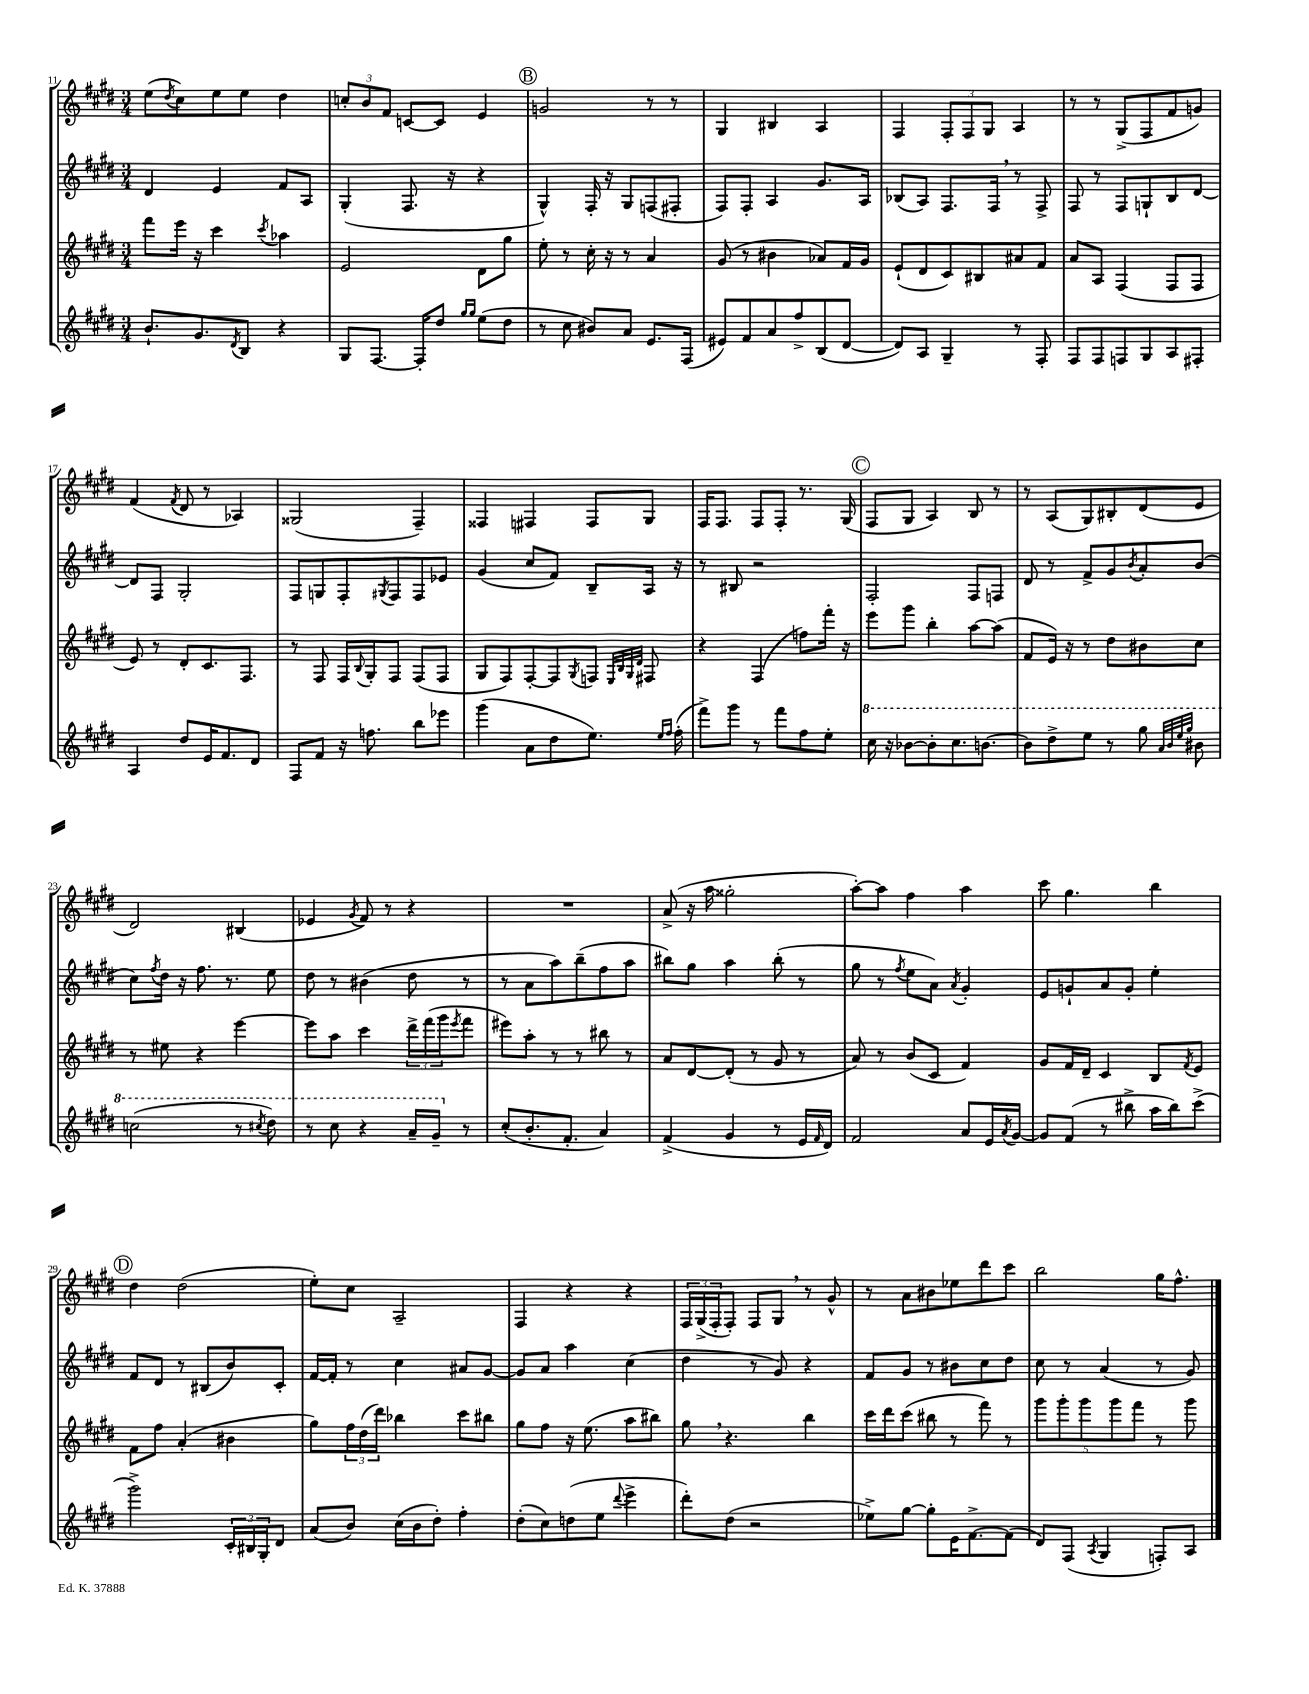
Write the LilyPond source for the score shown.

<<
\new StaffGroup <<
\new Staff = "s0" {
    \clef treble \key e \major \numericTimeSignature \time 3/4
    e''8( \acciaccatura { dis''8 } cis''8) e''8 e''8 dis''4 |
    \tuplet 3/2 { c''8-. b'8 fis'8 } c'8~ c'8 e'4 |
    \mark \markup { \circle "B" } g'2 r8 r8 |
    gis4 bis4 a4 |
    fis4 \tuplet 3/2 { fis8-. fis8 gis8 } a4 |
    r8 r8 gis8->( fis8 fis'8 g'8) |
    fis'4( \acciaccatura { fis'8 } dis'8 r8 aes4) |
    gisis2( fis4--) |
    fisis4 fis4 fis8 gis8 |
    fis16 fis8. fis8 fis8-. r8. gis16( |
    \mark \markup { \circle "C" } fis8 gis8 a4) b8 r8 |
    r8 a8( gis8) bis8-. dis'8( e'8 |
    dis'2) bis4( |
    ees'4 \acciaccatura { gis'8 } fis'8) r8 r4 |
    R2. |
    a'8->( r16 a''16 gisis''2-. |
    a''8~-.) a''8 fis''4 a''4 |
    cis'''8 gis''4. b''4 |
    \mark \markup { \circle "D" } dis''4 dis''2( |
    e''8-.) cis''8 a2-- |
    fis4 r4 r4 |
    \tuplet 3/2 { fis16 gis16->( fis16-. } fis8-.) fis8 gis8 \breathe r8 gis'8-^ |
    r8 a'8 bis'8 ees''8 dis'''8 cis'''8 |
    b''2 gis''16 fis''8.-^ \bar "|." |
}
\new Staff = "s1" {
    \clef treble \key e \major \numericTimeSignature \time 3/4
    dis'4 e'4 fis'8 a8 |
    gis4-.( fis8. r16 r4 |
    \mark \markup { \circle "B" } gis4-^) fis16-. r16 gis8 f8( fis8-. |
    fis8) fis8-. a4 gis'8. a16 |
    bes8( a8) fis8. fis16 \breathe r8 fis8-> |
    fis8 r8 fis8 g8-! b8 dis'8~ |
    dis'8 fis8 gis2-. |
    fis8 g8 fis8-. \acciaccatura { gis8 } fis8 fis8 ees'8 |
    gis'4( cis''8 fis'8) b8-- a16 r16 |
    r8 bis8 r2 |
    \mark \markup { \circle "C" } fis2-. fis8 f8 |
    dis'8 r8 fis'8-> gis'8 \acciaccatura { b'8 } a'8-. b'8( |
    cis''8) \acciaccatura { fis''8 } dis''16 r16 fis''8. r8. e''8 |
    dis''8 r8 bis'4( dis''8 r8 |
    r8 a'8 a''8) b''8--( fis''8 a''8 |
    bis''8) gis''8 a''4 bis''8-.( r8 |
    gis''8 r8 \acciaccatura { fis''8 } e''8 a'8) \acciaccatura { a'8 } gis'4-. |
    e'8 g'8-! a'8 g'8-. e''4-. |
    \mark \markup { \circle "D" } fis'8 dis'8 r8 bis8( b'8) cis'8-. |
    fis'16~ fis'16-. r8 cis''4 ais'8 gis'8~ |
    gis'8 a'8 a''4 cis''4( |
    dis''4 r8 gis'8) r4 |
    fis'8 gis'8 r8 bis'8 cis''8 dis''8 |
    cis''8 r8 a'4( r8 gis'8) \bar "|." |
}
\new Staff = "s2" {
    \clef treble \key e \major \numericTimeSignature \time 3/4
    fis'''8 e'''16 r16 cis'''4 \acciaccatura { cis'''8 } aes''4 |
    e'2 dis'8 gis''8 |
    \mark \markup { \circle "B" } e''8-. r8 cis''16-. r16 r8 a'4 |
    gis'8( r8 bis'4 aes'8) fis'16 gis'16 |
    e'8-!( dis'8 cis'8) bis8 ais'8 fis'8 |
    a'8 a8 fis4( fis8 fis8 |
    e'8) r8 dis'8-. cis'8. fis8. |
    r8 fis8 fis16 \appoggiatura { b8 } gis16-. fis8 fis8( fis8 |
    gis8 fis8) fis8~-. fis8 \acciaccatura { gis8 } f8 \grace { e32 b32 gis32 dis'32 } fis8 |
    r4 fis4( f''8) fis'''16-. r16 |
    \mark \markup { \circle "C" } e'''8 gis'''8 b''4-. a''8~ a''8( |
    fis'8 e'16) r16 r8 dis''8 bis'8 cis''8 |
    r8 eis''8 r4 e'''4~ |
    e'''8 a''8 cis'''4 \tuplet 3/2 { dis'''16-> fis'''16( gis'''16 } \acciaccatura { e'''8 } fis'''8 |
    eis'''8) a''8-. r8 r8 bis''8 r8 |
    a'8 dis'8~ dis'8-.( r8 gis'8 r8 |
    a'8) r8 b'8( cis'8 fis'4) |
    gis'8 fis'16 dis'16-- cis'4 b8 \acciaccatura { fis'8 } e'8 |
    \mark \markup { \circle "D" } fis'8 fis''8 a'4-.( bis'4 |
    gis''8) \tuplet 3/2 { fis''16 dis''16( dis'''16) } bes''4 cis'''8 bis''8 |
    gis''8 fis''8 r16 e''8.( a''8 bis''8) |
    gis''8 \breathe r4. b''4 |
    cis'''16 dis'''16 cis'''8( bis''8 r8 fis'''8) r8 |
    \tuplet 5/4 { gis'''8 gis'''8-. gis'''8 gis'''8 fis'''8 } r8 gis'''8 \bar "|." |
}
\new Staff = "s3" {
    \clef treble \key e \major \numericTimeSignature \time 3/4
    b'8.-! gis'8. \acciaccatura { dis'8 } b8 r4 |
    gis8 fis8.~ fis16-. dis''8 \grace { gis''16 gis''16 } e''8( dis''8 |
    \mark \markup { \circle "B" } r8 cis''8 bis'8) a'8 e'8. fis16( |
    eis'8) fis'8 a'8 fis''8-> b8( dis'8~ |
    dis'8) a8 gis4-- r8 fis8-. |
    fis8 fis8 f8 gis8 a8 fis8-. |
    a4 dis''8 e'16 fis'8. dis'8 |
    fis8 fis'8 r16 f''8. b''8 ees'''8 |
    gis'''4( a'8 dis''8 e''8.) \grace { e''16 fis''16 } fis''16-.( |
    fis'''8->) gis'''8 r8 fis'''8 fis''8 e''8-. |
    \mark \markup { \circle "C" } \ottava #1 cis'''16 r16 bes''8~ bes''8-. cis'''8. b''8.~ |
    b''8 dis'''8-> e'''8 r8 gis'''8 \grace { a''32 b''32 e'''32 gis'''32 } bis''8 |
    c'''2( r8 \acciaccatura { cis'''8 } dis'''8) |
    r8 cis'''8 r4 a''16-- gis''16-- \ottava #0 r8 |
    cis''8-.( b'8.-. fis'8.-. a'4) |
    fis'4->( gis'4 r8 e'16 \grace { fis'16 } dis'16) |
    fis'2 a'8 e'16 \acciaccatura { a'8 } gis'16~ |
    gis'8 fis'8( r8 bis''8-> a''16 bis''16) cis'''8->( |
    \mark \markup { \circle "D" } gis'''2->) \tuplet 3/2 { cis'16-. bis16 gis16-. } dis'8 |
    a'8( b'8) cis''16( b'16 dis''8-.) fis''4-. |
    dis''8-.( cis''8) d''8( e''8 \appoggiatura { dis'''8 } e'''4-> |
    dis'''8-.) dis''8( r2 |
    ees''8->) gis''8~ gis''8-. e'16 fis'8.~-> fis'8( |
    dis'8) fis8( \acciaccatura { a8 } gis4 f8-.) a8 \bar "|." |
}
>>
>>
\layout { \context { \Score currentBarNumber = #11 } }
